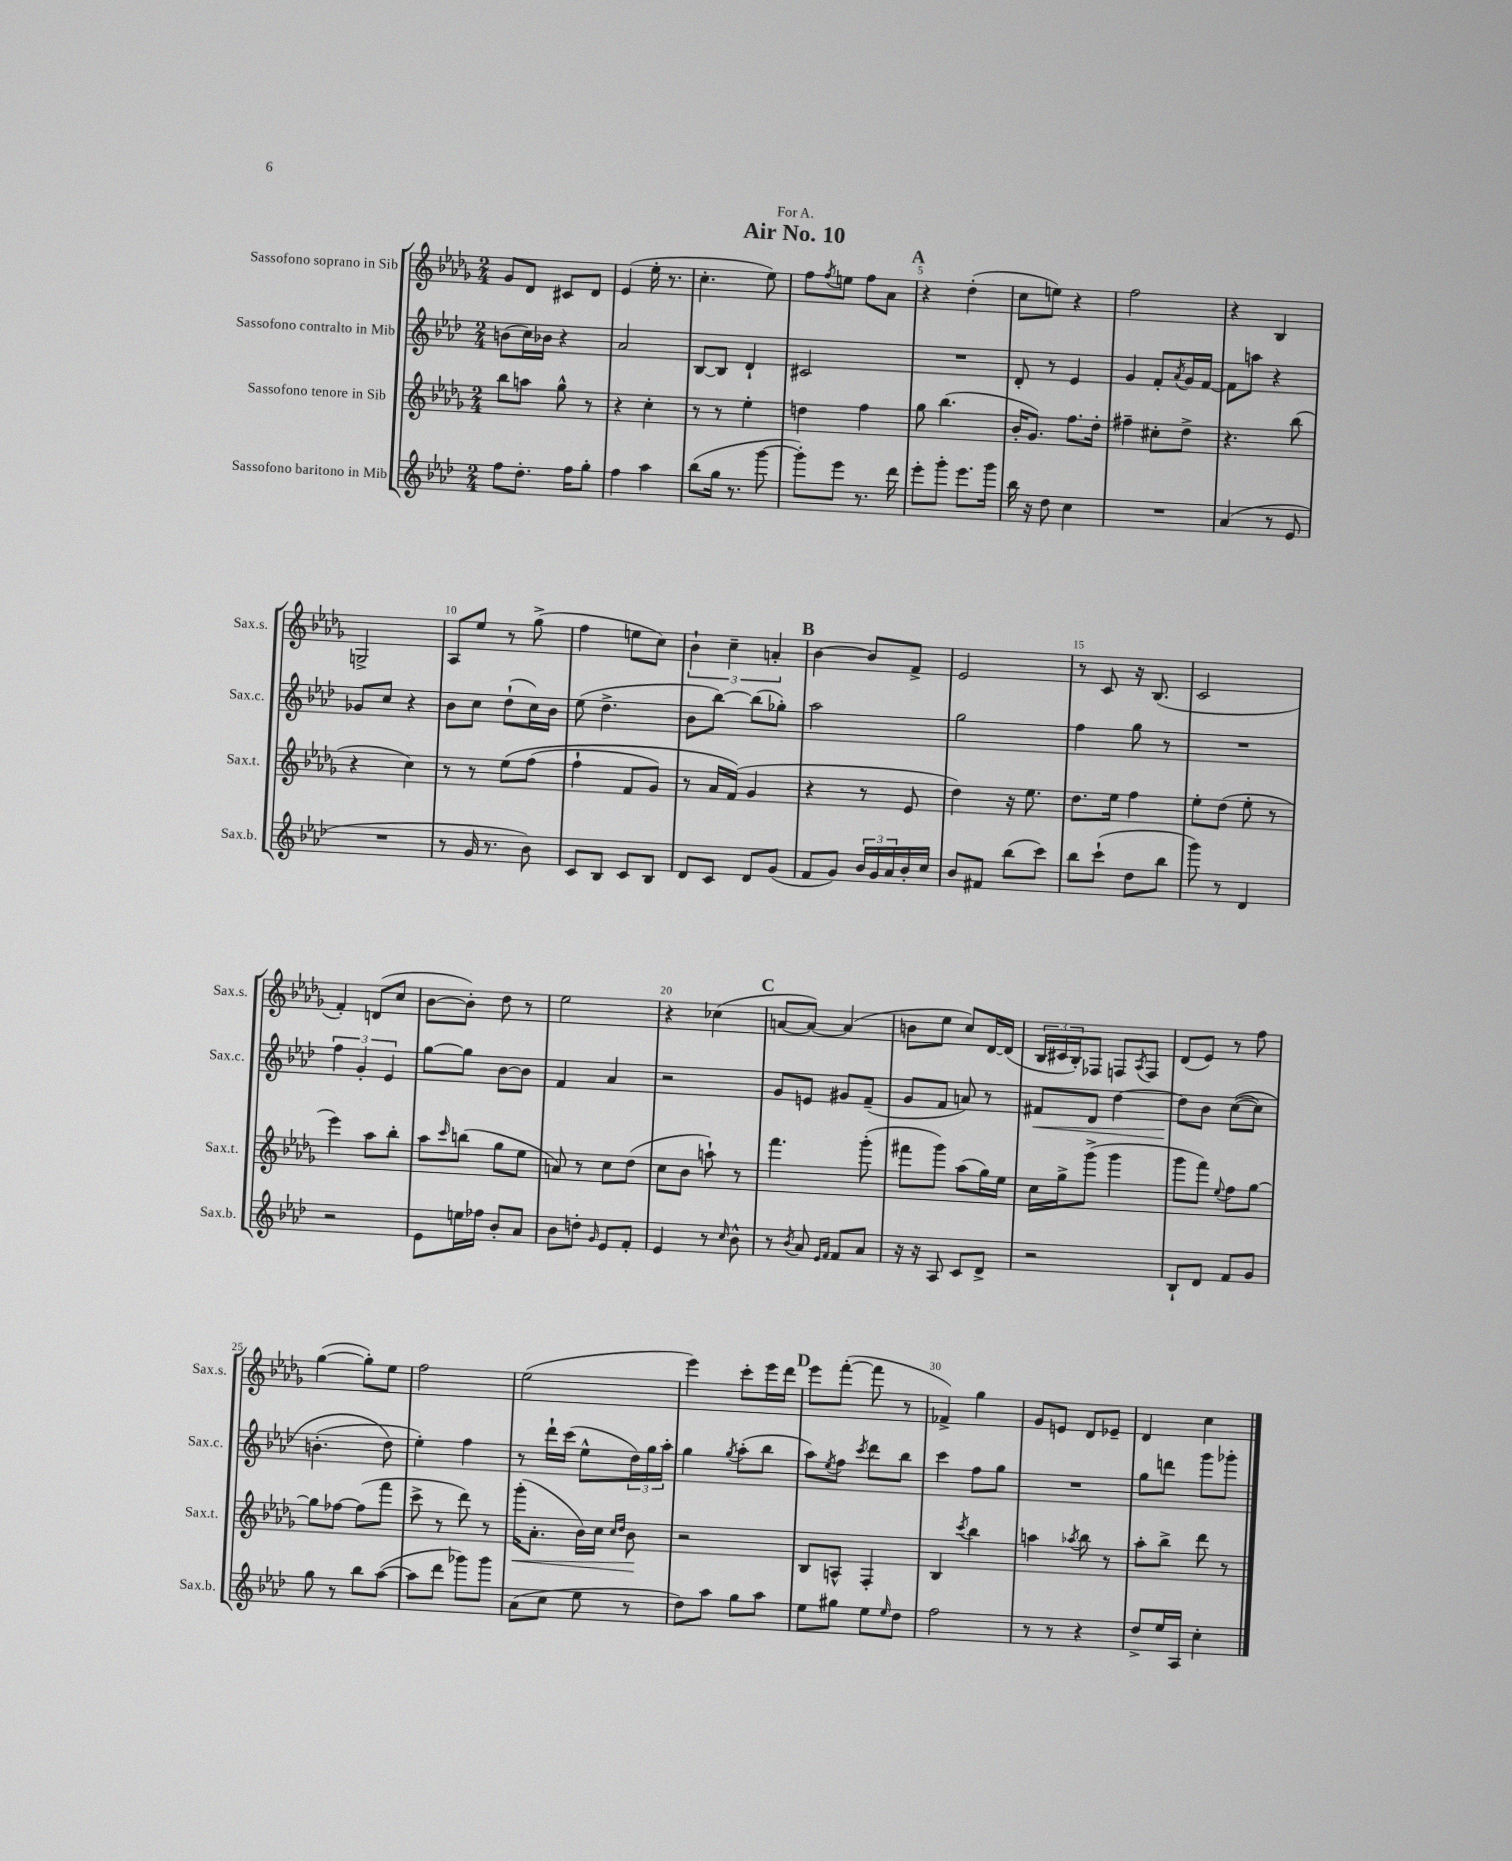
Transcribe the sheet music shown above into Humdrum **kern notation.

**kern	**kern	**dynam	**kern	**dynam	**kern
*part4	*part3	*part3	*part2	*part2	*part1
*staff4	*staff3	*staff3	*staff2	*staff2	*staff1
*I"Sassofono baritono in Mib	*I"Sassofono tenore in Sib	*	*I"Sassofono contralto in Mib	*	*I"Sassofono soprano in Sib
*I'Sax.b.	*I'Sax.t.	*	*I'Sax.c.	*	*I'Sax.s.
*clefG2	*clefG2	*	*clefG2	*	*clefG2
*k[b-e-a-d-]	*k[b-e-a-d-g-]	*	*k[b-e-a-d-]	*	*k[b-e-a-d-g-]
*M2/4	*M2/4	*	*M2/4	*	*M2/4
=1	=1	=1	=1	=1	=1
8ff\L	8bb-\L	.	(8bn\L	.	8g-/L
8.dd-'\J	8aan\J	.	16cc\L)	.	8d-/J
.	.	.	16b-X\JJ	.	.
.	8gg-^^\	.	4r	.	8c#X/L
16ff\KL	.	.	.	.	.
8gg'\J	8r	.	.	.	8d-/J
=2	=2	=2	=2	=2	=2
4ff\	4r	.	2a-/	.	(4e-/
4aa-\	4cc'\	.	.	.	16ee-'\
.	.	.	.	.	8.r
=3	=3	=3	=3	=3	=3
(8bb-\L	8r	.	[8B-/L	.	4.cc'\
16gg\Jk	8r	.	8B-/J]	.	.
8.r	.	.	.	.	.
.	4ee-'\	.	4d-`/	.	.
[8ggg\	.	.	.	.	8ee-\)
=4	=4	=4	=4	=4	=4
8ggg'\L])	4ddn\	.	2c#X/	.	8ff\L
.	.	.	.	.	8qff/
8eee-\J	.	.	.	.	8een\J
8.r	4ff\	.	.	.	8ff\L
.	.	.	.	.	8a-\J
16ddd-\	.	.	.	.	.
!!LO:REH:place=s1:t=A
=5	=5	=5	=5	=5	=5
8eee-'\L	8gg-\	.	2r	.	4r
8ggg'\J	(4.bb-\	.	.	.	.
8.eee-\L	.	.	.	.	(4dd-'\
16ggg\Jk	.	.	.	.	.
=6	=6	=6	=6	=6	=6
16bb-\	16b-'/KL	.	8d-'/	.	8cc\L
16r	8.g-/J)	.	.	.	.
8dd-\	.	.	8r	.	8een\J)
4cc\	8.ff\L	.	4e-/	.	4r
.	16dd-'\Jk	.	.	.	.
=7	=7	=7	=7	=7	=7
2r	4ff#X~\	.	4g/	.	2ff\
.	8cc#X'\L	.	8f'/L	.	.
.	.	.	8qa-/	.	.
.	8dd-^\J	.	16g/L	.	.
.	.	.	[16f/JJ	.	.
=8	=8	=8	=8	=8	=8
(4a-/	4.r	.	8f\L]	.	4r
.	.	.	8aan\J	.	.
8r	.	.	4r	.	4B-/
8e-/	(8bb-\	.	.	.	.
!!LO:LB:g=z
=9	=9	=9	=9	=9	=9
2r	4r	.	8g-X/L	.	2Gn^/
.	.	.	8cc/J	.	.
.	4cc\)	.	4r	.	.
=10	=10	=10	=10	=10	=10
8r	8r	.	8b-\L	.	8A-/L
16g/	8r	.	8cc\J	.	8ee-/J
8.r	.	.	.	.	.
.	(8ee-\L	.	(8dd-`\L	.	8r
8b-\)	(8ff\J	.	16cc\L)	.	(8gg-^\
.	.	.	16b-\JJ	.	.
=11	=11	=11	=11	=11	=11
8c/L	4ff`\	.	(8ee-\	.	4ff\
8B-/J	.	.	4.dd-^\	.	.
8c/L	8f/L	.	.	.	8een\L
8B-/J	8g-/J)	.	.	.	8cc\J)
=12	=12	=12	=12	=12	=12
8d-/L	8r	.	8b-\L	.	6b-`\
8c/J	16a-/LL	.	[8bb-\J)	.	.
.	.	.	.	.	6cc~\
.	(16f/JJ)	.	.	.	.
8d-/L	4g-/	.	(8bb-\L]	.	.
.	.	.	.	.	6an'/
(8g/J	.	.	8gg-X'\J)	.	.
!!LO:REH:place=s1:t=B
=13	=13	=13	=13	=13	=13
8f/L	4r	.	2aa-\	.	[4b-\
8g/J)	.	.	.	.	.
24b-/LL	8r	.	.	.	8b-/L]
24g/	.	.	.	.	.
24a-/	.	.	.	.	.
16b-'/	8e-/	.	.	.	8f^/J
16cc/JJ	.	.	.	.	.
=14	=14	=14	=14	=14	=14
8b-/L	4dd-\)	.	2gg\	.	2e-/
8f#X/J	.	.	.	.	.
(8bb-\L	16r	.	.	.	.
.	8.ee-\	.	.	.	.
8ccc\J)	.	.	.	.	.
=15	=15	=15	=15	=15	=15
8bb-\L	8.dd-\L	.	4ff\	.	8r
(8ccc`\J	.	.	.	.	8c/
.	16ee-\Jk	.	.	.	.
8dd-\L	4ff\	.	8gg\	.	16r
.	.	.	.	.	(8.B-/
8bb-\J	.	.	8r	.	.
=16	=16	=16	=16	=16	=16
8ggg\)	8ee-'\L	.	2r	.	2c/
8r	(8dd-\J	.	.	.	.
4d-/	8ee-'\	.	.	.	.
.	8r	.	.	.	.
!!LO:LB:g=z
=17	=17	=17	=17	=17	=17
2r	4eee-\)	.	6ff\	.	4f'/)
.	.	.	6g'/	.	.
.	8aa-\L	.	.	.	(8dn/L
.	.	.	6e-/	.	.
.	8bb-'\J	.	.	.	8cc/J
=18	=18	=18	=18	=18	=18
8e-\L	8aa-\L	.	[8gg\L	.	[8b-\L
.	16qqccc/	.	.	.	.
16een\L	(8bbn\J	.	8gg\J]	.	8b-'\J])
16ff-X\JJ	.	.	.	.	.
8b-'/L	8gg-\L	.	[8b-\L	.	8dd-\
8a-/J	8ee-\J	.	8b-\J]	.	8r
=19	=19	=19	=19	=19	=19
8b-\L	8an/)	.	4f/	.	2ee-\
8ddn'\J	8r	.	.	.	.
16qqg/	.	.	.	.	.
8e-/L	8cc\L	.	4a-/	.	.
8f'/J	(8dd-\J	.	.	.	.
=20	=20	=20	=20	=20	=20
4e-/	8cc\L	.	2r	.	4r
.	8b-\J	.	.	.	.
8r	8aan`\)	.	.	.	(4cc-X\
16qqcc/	.	.	.	.	.
8b-^^\	8r	.	.	.	.
!!LO:REH:place=s1:t=C
=21	=21	=21	=21	=21	=21
8r	4.fff\	.	8g/L	.	[8an/L
8qb-/	.	.	.	.	.
8a-/	.	.	8en/J	.	8a/J_)
16qqe-/LL	.	.	.	.	.
16qqf/JJ	.	.	.	.	.
8f/L	.	.	8g#X/L	.	(4a/]
8a-/J	(8ggg-'\	.	(8f~/J	.	.
=22	=22	=22	=22	=22	=22
16r	8fff#X\L	.	8g/L	.	8bn\L
16r	.	.	.	.	.
8A-/	8ggg-\J)	.	8f/J	.	8ee-\J
8c/L	(8aa-\L	.	8an/)	.	8cc/L)
8d-^/J	16gg-\L)	.	8r	.	[16d-/L
.	16ee-\JJ	.	.	.	(16d-/JJ]
=23	=23	=23	=23	=23	=23
!	!	!	!	!LO:HP:b	!
2r	16cc\LL	.	8f#X/L	<	24B-/LL
.	.	.	.	.	24c#X/
.	16gg-^\J	.	.	.	.
.	.	.	.	.	24B-'/J)
.	(8ggg-^\J	.	8d-/J	.	8F-X/J
.	4ggg-\	.	[4dd-\	.	8Fn/L
.	.	.	.	.	8qA-/
.	.	.	.	.	8F/J
=24	=24	=24	=24	=24	=24
8B-`/L	8ggg-\L	.	8dd-\L]	.	(8d-/L
8d-/J	8fff\J)	.	8b-\J	[	8e-/J)
.	8qqee-/	.	.	.	.
8f/L	8ff\L	.	(([8cc\L	.	8r
8g/J	[8gg-\J	.	8cc\J])	.	8ff\
!!LO:LB:g=z
=25	=25	=25	=25	=25	=25
8gg\	8gg-\L]	.	(4.bn'\	.	([4gg-\
8r	[8ff-X\J	.	.	.	.
8bb-\L	(8ff-\L]	.	.	.	8gg-'\L])
([8aa-\J	8fff\J	.	8dd-\)	.	8ee-\J
=26	=26	=26	=26	=26	=26
8aa-\L]	8ccc^\	.	4ee-'\)	.	2ff\
8ddd-\J	8r	.	.	.	.
8ggg-X\L)	8ddd-\)	.	4ff\	.	.
8ggg-\J	8r	.	.	.	.
=27	=27	=27	=27	=27	=27
!	!	!LO:HP:b	!	!	!
(8a-\L	(16ggg-'\KL	<	8r	.	(2ee-\
.	8.a-'\J	.	.	.	.
8cc\J	.	.	16ddd-`\LL	.	.
.	.	.	(16ccc\JJ	.	.
8ee-\	16b-\LL)	.	8ee-^^\L	.	.
.	16cc\JJ	.	.	.	.
.	16qqcc/LL	.	.	.	.
.	16qqdd-/JJ	.	.	.	.
8r	8b-\	.	24dd-\L)	.	.
.	.	.	24gg\	.	.
.	.	.	24aa-'\JJ	.	.
.	.	[	.	.	.
=28	=28	=28	=28	=28	=28
8dd-\L)	2r	.	4gg\	.	4eee-\)
8aa-\J	.	.	.	.	.
.	.	.	8qgg/	.	.
8gg\L	.	.	(8aa-'\L	.	8ccc'\L
8aa-\J	.	.	8bb-\J	.	16eee-\L
.	.	.	.	.	16ddd-\JJ
!!LO:REH:place=s1:t=D
=29	=29	=29	=29	=29	=29
8ee-\L	8B-/L	.	8aa-\L)	.	8eee-\L
.	.	.	8qee-/	.	.
8gg#X\J	8An^^/J	.	8ff\J	.	([8fff'\J
.	.	.	8qccc/	.	.
8ee-\L	4F'/	.	8ddd-\L	.	8fff\]
16qqee-/	.	.	.	.	.
8dd-\J	.	.	8bb-\J	.	8r
=30	=30	=30	=30	=30	=30
2ff\	4B-/	.	4ccc\	.	4f-X^/)
.	8qccc/	.	.	.	.
.	4bb-\	.	8ff\L	.	4gg-\
.	.	.	8gg\J	.	.
=31	=31	=31	=31	=31	=31
8r	4aan\	.	2r	.	8g-/L
8r	.	.	.	.	8en/J
.	8qaa-X/	.	.	.	.
4r	8bb-\	.	.	.	8d-/L
.	8r	.	.	.	8e-X~/J
=32	=32	=32	=32	=32	=32
8dd-^/L	8aa-'\L	.	8gg\L	.	4d-/
16ee-/L	8bb-^\J	.	8dddn\J	.	.
16A-/JJ	.	.	.	.	.
4cc'\	8ddd-\	.	8ggg\L	.	4cc\
.	8r	.	8ggg-X'\J	.	.
==	==	==	==	==	==
*-	*-	*-	*-	*-	*-
